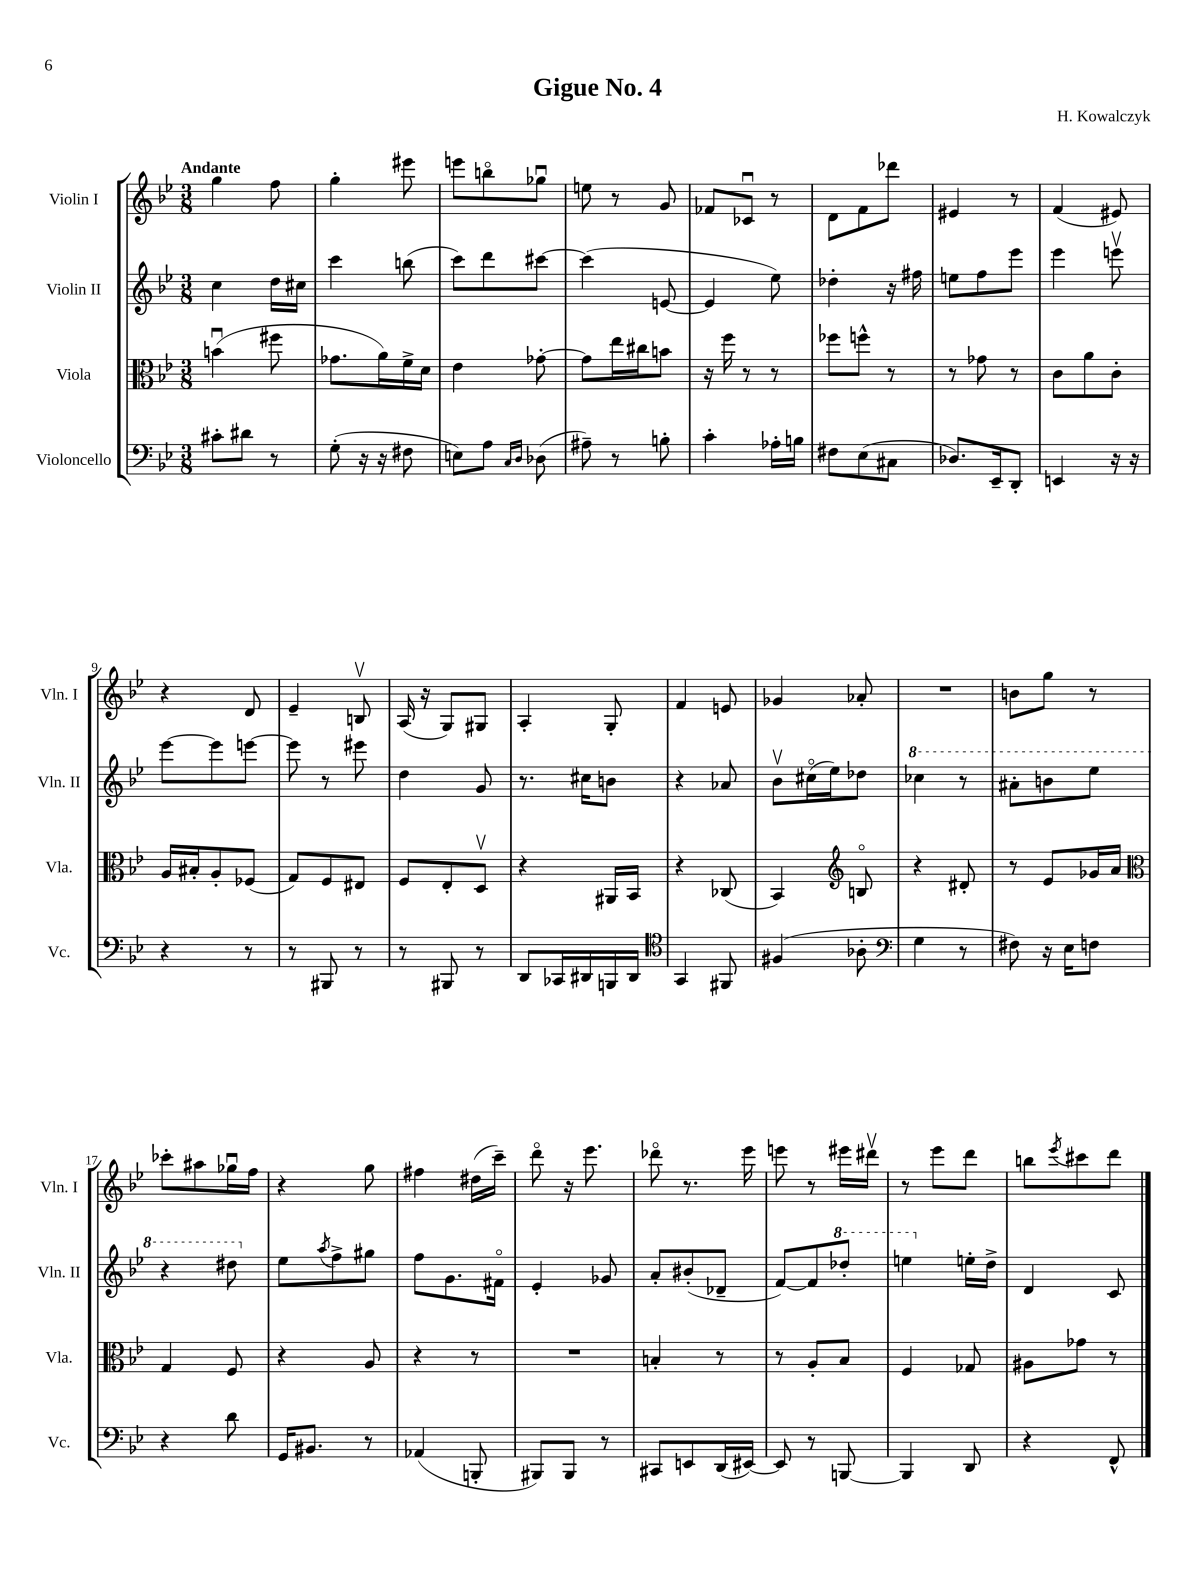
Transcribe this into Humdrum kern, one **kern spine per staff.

**kern	**kern	**kern	**kern
*staff4	*staff3	*staff2	*staff1
*clefF4	*clefC3	*clefG2	*clefG2
*k[b-e-]	*k[b-e-]	*k[b-e-]	*k[b-e-]
*M3/8	*M3/8	*M3/8	*M3/8
8c#'	(4bu	4cc	4gg
8d#	.	.	.
8r	8ff#	16dd	8ff
.	.	16cc#	.
=	=	=	=
(8G'	8.g-	4ccc	4gg'
16r	.	.	.
16r	16a)	.	.
8F#	16f^	(8bb	8eee#
.	16d	.	.
=	=	=	=
8E)	4e-	8ccc)	8eee
8A	.	8ddd	8bbo
16qqC	.	.	.
16qqD	.	.	.
(8D-	[8g-'	[8ccc#	8gg-u
=	=	=	=
8A#~)	8g-]	(4ccc#]	8ee
8r	16ee-	.	8r
.	16cc#	.	.
8B'	8b	[8e	8g
=	=	=	=
4c'	16r	4e]	8f-
.	16ff	.	.
.	8r	.	8c-u
16A-'	8r	8ee-)	8r
16B	.	.	.
=	=	=	=
8F#	8ff-	4dd-'	8d
(8E-	8ff^^	.	8f
8C#	8r	16r	8ddd-
.	.	16ff#	.
=	=	=	=
8.D-)	8r	8ee	4e#
.	8g-	8ff	.
16EE-~	.	.	.
8DD'	8r	8eee-	8r
=	=	=	=
4EE	8c	4eee-	(4f
.	8a	.	.
16r	8c'	8eeev	8e#)
16r	.	.	.
=	=	=	=
4r	16A	[8eee-	4r
.	16B#'	.	.
.	8A'	8eee-]	.
8r	(8F-	[8eee	8d
=	=	=	=
8r	8G)	8eee]	4e-~
8BBB#	8F	8r	.
8r	8E#	8eee#	8Bv
=	=	=	=
8r	8F	4dd	(16A
.	.	.	16r
8BBB#	8E-'	.	8G)
8r	8Dv	8g	8G#
=	=	=	=
8DD	4r	8.r	4A'
16CC-	.	.	.
16DD#	.	16cc#	.
16BBB	16AA#	8b	8G'
16DD#	16BB-	.	.
=	=	=	=
*clefC4	*	*	*
4GG	4r	4r	4f
8FF#	(8C-	8a-	8e
=	=	=	=
(4F#	4BB-)	8b-v	4g-
.	.	(16cc#o	.
.	.	16ee-)	.
*	*clefG2	*	*
8A-'	8Bo	8dd-	8a-'
=	=	=	=
*clefF4	*	*	*
4G	4r	4ccc-	4.r
8r	8d#'	8r	.
=	=	=	=
8F#)	8r	8aa#'	8b
16r	8e-	8bb	8gg
16E-	.	.	.
8F	16g-	8eee-	8r
.	16a	.	.
=	=	=	=
*	*clefC3	*	*
4r	4G	4r	8ccc-'
.	.	.	8aa#
8d	8F	8ddd#	16gg-u
.	.	.	16ff
=	=	=	=
16GG	4r	8ee-	4r
8.BB#	.	.	.
.	.	8qaa	.
.	.	8ff^	.
8r	8A	8gg#	8gg
=	=	=	=
(4AA-	4r	8ff	4ff#
.	.	8.g	.
8BBB'	8r	.	(16dd#
.	.	16f#o	16ccc~)
=	=	=	=
8BBB#)	4.r	4e-'	8dddo
8BBB#	.	.	16r
.	.	.	8.eee-
8r	.	8g-	.
=	=	=	=
8CC#	4B'	8a'	8ddd-o
8EE	.	(8b#'	8.r
(16DD	8r	8d-~	.
[16EE#)	.	.	16eee-
=	=	=	=
8EE#]	8r	[8f)	8eee
8r	8A'	8f]	8r
[8BBB	8B-	8ddd-'	16eee#
.	.	.	16ddd#v
=	=	=	=
4BBB]	4F	4eee	8r
.	.	.	8eee-
8DD	8G-	16ee'	8ddd
.	.	16dd^	.
=	=	=	=
4r	8A#	4d	8bb
.	.	.	8qeee-
.	8g-	.	8ccc#
8FF^^	8r	8c	8ddd
==	==	==	==
*-	*-	*-	*-
